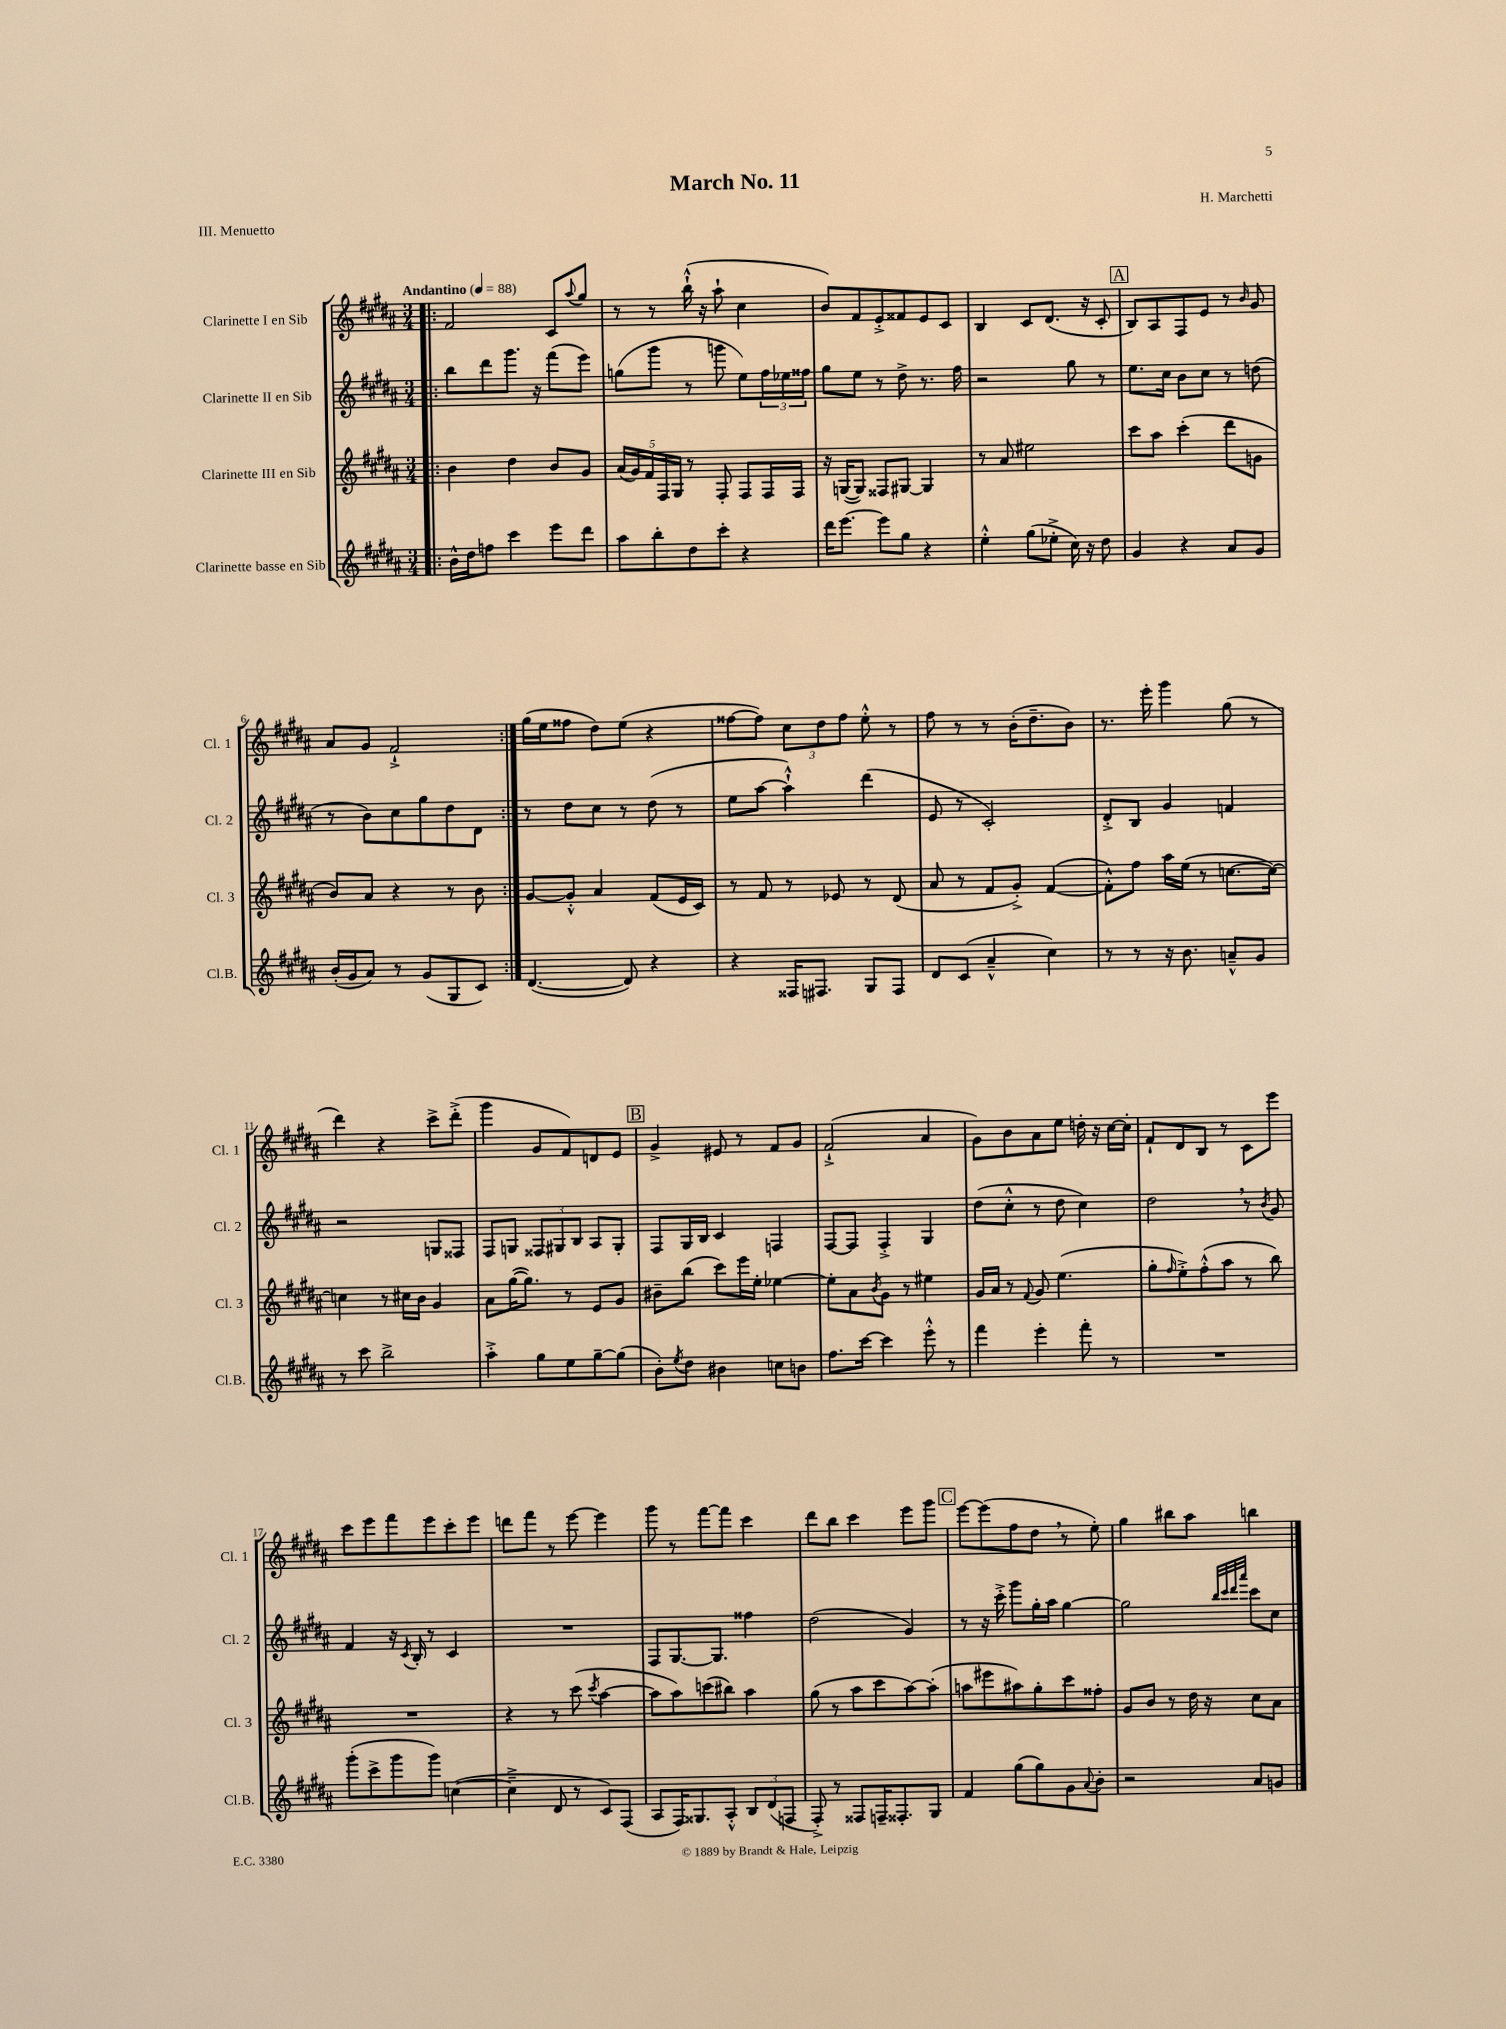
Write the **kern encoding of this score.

**kern	**kern	**kern	**kern
*part4	*part3	*part2	*part1
*staff4	*staff3	*staff2	*staff1
*I"Clarinette basse en Sib	*I"Clarinette III en Sib	*I"Clarinette II en Sib	*I"Clarinette I en Sib
*I'Cl.B.	*I'Cl. 3	*I'Cl. 2	*I'Cl. 1
*clefG2	*clefG2	*clefG2	*clefG2
*k[f#c#g#d#a#]	*k[f#c#g#d#a#]	*k[f#c#g#d#a#]	*k[f#c#g#d#a#]
*M3/4	*M3/4	*M3/4	*M3/4
*MM88	*MM88	*MM88	*MM88
=1!|:	=1!|:	=1!|:	=1!|:
!	!	!	!LO:TX:a:B:t=Andantino
16b^^\LL	4b\	8bb\L	2f#/
16dd#\J	.	.	.
8ffn\J	.	8ddd#\	.
4ccc#\	4dd#\	8.ggg#\J	.
.	.	16r	.
8eee\L	8b/L	(8fff#\L	8c#/L
.	.	.	8qqaa#/
8ddd#\J	8g#/J	8eee\J)	8gg#/J
=2	=2	=2	=2
8aa#\L	(20a#/LL	(8ggn\L	8r
.	20g#/)	.	.
.	20f#/	.	.
8bb'\	.	8ggg#\J	8r
.	20F#/	.	.
.	20G#/JJ	.	.
8dd#\	8r	8r	(16bb`^^\
.	.	.	16r
8ccc#'\J	8F#'/	8gggn\	8aa#`\
4r	8F#/L	8ee\L)	4cc#\
.	16F#/L	24ff#\L	.
.	.	24ee-X\	.
.	16F#/JJ	.	.
.	.	24ff##X\JJ	.
=3	=3	=3	=3
16ddd#\KL	16r	8gg#\L	8b/L)
[8.eee\J	([16Gn/KL	.	.
.	8G/J])	8ee\J	8f#/
8eee\L]	8F##X/L	8r	8e'^/
8gg#\J	[8G#X/J	8dd#^\	8f##X/
4r	4G#/]	8.r	8e/
.	.	.	8c#/J
.	.	16ff#\	.
=4	=4	=4	=4
4ee'^^\	8r	2r	4B/
.	8a#/	.	.
(8gg#\L	2ee#X\	.	8c#/L
8ee-X'^\J	.	.	(8.d#/J
16cc#\)	.	8gg#\	.
16r	.	.	16r
8dd#\	.	8r	8c#'/
!!LO:REH:place=s1:t=A
=5	=5	=5	=5
4g#/	8ccc#\L	8.ee\L	8B/L)
.	8aa#\J	.	8A#/
.	.	16cc#\Jk	.
4r	(4ccc#'\	8b\L	8F#/
.	.	8cc#\J	8e/J
8a#/L	8ddd#\L	8r	8r
.	.	.	16qqb/
8g#/J	8gn\J	(8ddn\	8g#/
!!LO:LB:g=z
=6	=6	=6	=6
(16b'/LL	8b/L)	8r	8a#/L
16g#/J	.	.	.
8a#/J)	8a#/J	8b\L)	8g#/J
8r	4r	8cc#\	2f#`^/
(8g#/L	.	8gg#\	.
8G#/	8r	8dd#\	.
8c#/J)	8b\	8d#\J	.
=7:|!	=7:|!	=7:|!	=7:|!
([4.d#/	[8g#/L	8r	(16gg#\LL
.	.	.	16ee\J
.	8g#'^^/J]	8dd#\L	8ff##X\J
.	4a#/	8cc#\J	8dd#\L)
8d#/])	.	8r	(8ee\J
4r	(8f#/L	(8dd#\	4r
.	16e/L	8r	.
.	16c#/JJ)	.	.
=8	=8	=8	=8
4r	8r	8ee\L	[8ff##X\L
.	8f#/	[8aa#\J	8ff##\J])
16F##X/KL	8r	4aa#`^^\])	12cc#\L
8.F#X/J	.	.	.
.	.	.	12dd#\
.	8e-X/	.	.
.	.	.	12ff##\J
8G#/L	8r	(4ddd#\	8ee'^^\
8F#/J	(8d#/	.	8r
=9	=9	=9	=9
8d#/L	8a#/	8e/	8ff#\
(8c#/J	8r	8r	8r
4a#~^^/	8f#/L	2c#'/)	8r
.	8g#'^/J)	.	(16b'\KL
.	.	.	8.dd#~\
4cc#\)	([4f#/	.	.
.	.	.	8b\J)
=10	=10	=10	=10
8r	8f#'^^\L])	8d#'^/L	8.r
8r	8ff#\J	8B/J	.
.	.	.	16eee'\
16r	16aa#\LL	4g#/	4ggg#\
8.b\	(16ee\JJ	.	.
.	8r	.	.
8an~^^/L	[8.ccn\L	4fn/	(8gg#\
8g#/J	.	.	8r
.	16cc\Jk_)	.	.
!!LO:LB:g=z
=11	=11	=11	=11
8r	4ccn\]	2r	4ddd#\)
8ccc#\	.	.	.
2bb^\	8r	.	4r
.	16cc#X\LL	.	.
.	16b\JJ	.	.
.	4g#/	8Gn/L	8ccc#^\L
.	.	8F##X/J	(8ddd#'^\J
=12	=12	=12	=12
4aa#'^\	8a#\L	8F#/L	4ggg#\
.	([16gg#\K	8Gn/J	.
.	8.gg#\J])	.	.
8gg#\L	.	12F##X/L	8g#/L
.	.	12G#X/	.
8ee\	8r	.	8f#/)
.	.	12B/J	.
[8gg#~\	8e/L	8A#/L	8dn/
(8gg#\J]	8g#/J	8G#'/J	8e/J
!!LO:REH:place=s1:t=B
=13	=13	=13	=13
8b'\L)	8b#X~\L	8F#/L	4g#^/
8qee/	.	.	.
8dd#\J	(8bb\J	16G#/L	.
.	.	16B/JJ	.
4b#X\	8ccc#\L)	4c#/	8e#X/
.	16eee\L	.	8r
.	16ee'\JJ	.	.
8ccn\L	[4ee-X\	4Fn/	8f#/L
8bn\J	.	.	8g#/J
=14	=14	=14	=14
8.ff#\L	8ee-'\L]	[8F#/L	(2f#`^/
.	8a#\	8F#/J]	.
[16ccc#\Jk	.	.	.
.	8qb/	.	.
4ccc#\]	8g#\J	4F#'^/	.
.	8r	.	.
8eee'^^\	4ee#X\	4G#/	4a#/
8r	.	.	.
=15	=15	=15	=15
4fff#\	16g#/LL	(8dd#\L	8g#\L)
.	16a#/JJ	.	.
.	8r	8cc#'^^\J	8b\
.	8qqf#/	.	.
4eee'\	8g#/	8r	8a#\
.	(4.ee\	8dd#\	8ee\J
8fff#'\	.	4cc#\)	16ddn'\
.	.	.	16r
8r	.	.	[16cc#\LL
.	.	.	16cc#'\JJ]
=16	=16	=16	=16
2.r	8gg#'\L	2dd#,\	8f#`/L
.	16qqff#/	.	.
.	8ee'^\)	.	8d#/
.	(8ff#'^^\	.	8B/J
.	8aa#\J	.	8r
.	8r	8r	8c#\L
.	.	8qb/	.
.	8bb\)	8g#/	8eee\J
!!LO:LB:g=z
=17	=17	=17	=17
(8ggg#'\L	2.r	4f#/	8ccc#\L
8ccc#^\	.	.	8eee\
8ggg#\	.	16r	8fff#\
.	.	8qc#/	.
.	.	16B'/	.
8ggg#\J)	.	8r	8eee\
([4ccn\	.	4c#/	8ccc#'\
.	.	.	8eee\J
=18	=18	=18	=18
4cc~^\]	4r	2.r	8dddn\L
.	.	.	8fff#\J
8d#/	8r	.	8r
8r	(8ccc#\	.	[8eee\
.	8qccc#/	.	.
8c#/L)	[4aa#\	.	4eee\]
(8F#/J	.	.	.
=19	=19	=19	=19
8A#/L	8aa#\L]	8F#/L	8ggg#\
16F#/K)	8aa#\)	[8.G#/	8r
8.G##X/	.	.	.
.	(8cccn\	.	[8fff#\L
.	.	8.G#/J]	.
8A#'^^/J	8bb#X\J)	.	8fff#\J]
12B/L	4aa#\	4ff##X\	4ccc#\
(12d#/	.	.	.
12Fn/J	.	.	.
=20	=20	=20	=20
8F#'^/)	(8gg#\	(2dd#\	8ddd#\L
8r	8r	.	8bb\J
8F##X/L	8aa#\L	.	4ccc#\
16Fn~/K	8ccc#\	.	.
8.F##X'/	.	.	.
.	[8aa#\)	4g#/)	8eee\L
8G#/J	(8aa#'\J]	.	8ggg#\J
!!LO:REH:place=s1:t=C
=21	=21	=21	=21
4f#/	8aan\L	8r	[8eee\L
.	8eee#X\	16r	(8eee\]
.	.	16ccc#'^\	.
(8gg#\L	8aa#X\)	8ggg#\L	8ff#\
8gg#\)	8gg#'\	16gg#'\L	8dd#,\J
.	.	16aa#\JJ	.
8g#\	8ccc#\	[4gg#\	8r
8qqa#/	.	.	.
8b'\J	8ff##X'\J	.	8ee'\)
=22	=22	=22	=22
2r	8g#/L	2gg#\]	4gg#\
.	8b/J	.	.
.	8r	.	8bb#X\L
.	16dd#\	.	8aa#\J
.	16r	.	.
.	.	32qqbb/LLL	.
.	.	32qqccc#/	.
.	.	32qqddd#/	.
.	.	32qqaaa#/JJJ	.
8a#/L	8cc#\L	8ccc#\L	4bbn\
8gn/J	8a#\J	8cc#\J	.
==	==	==	==
*-	*-	*-	*-
